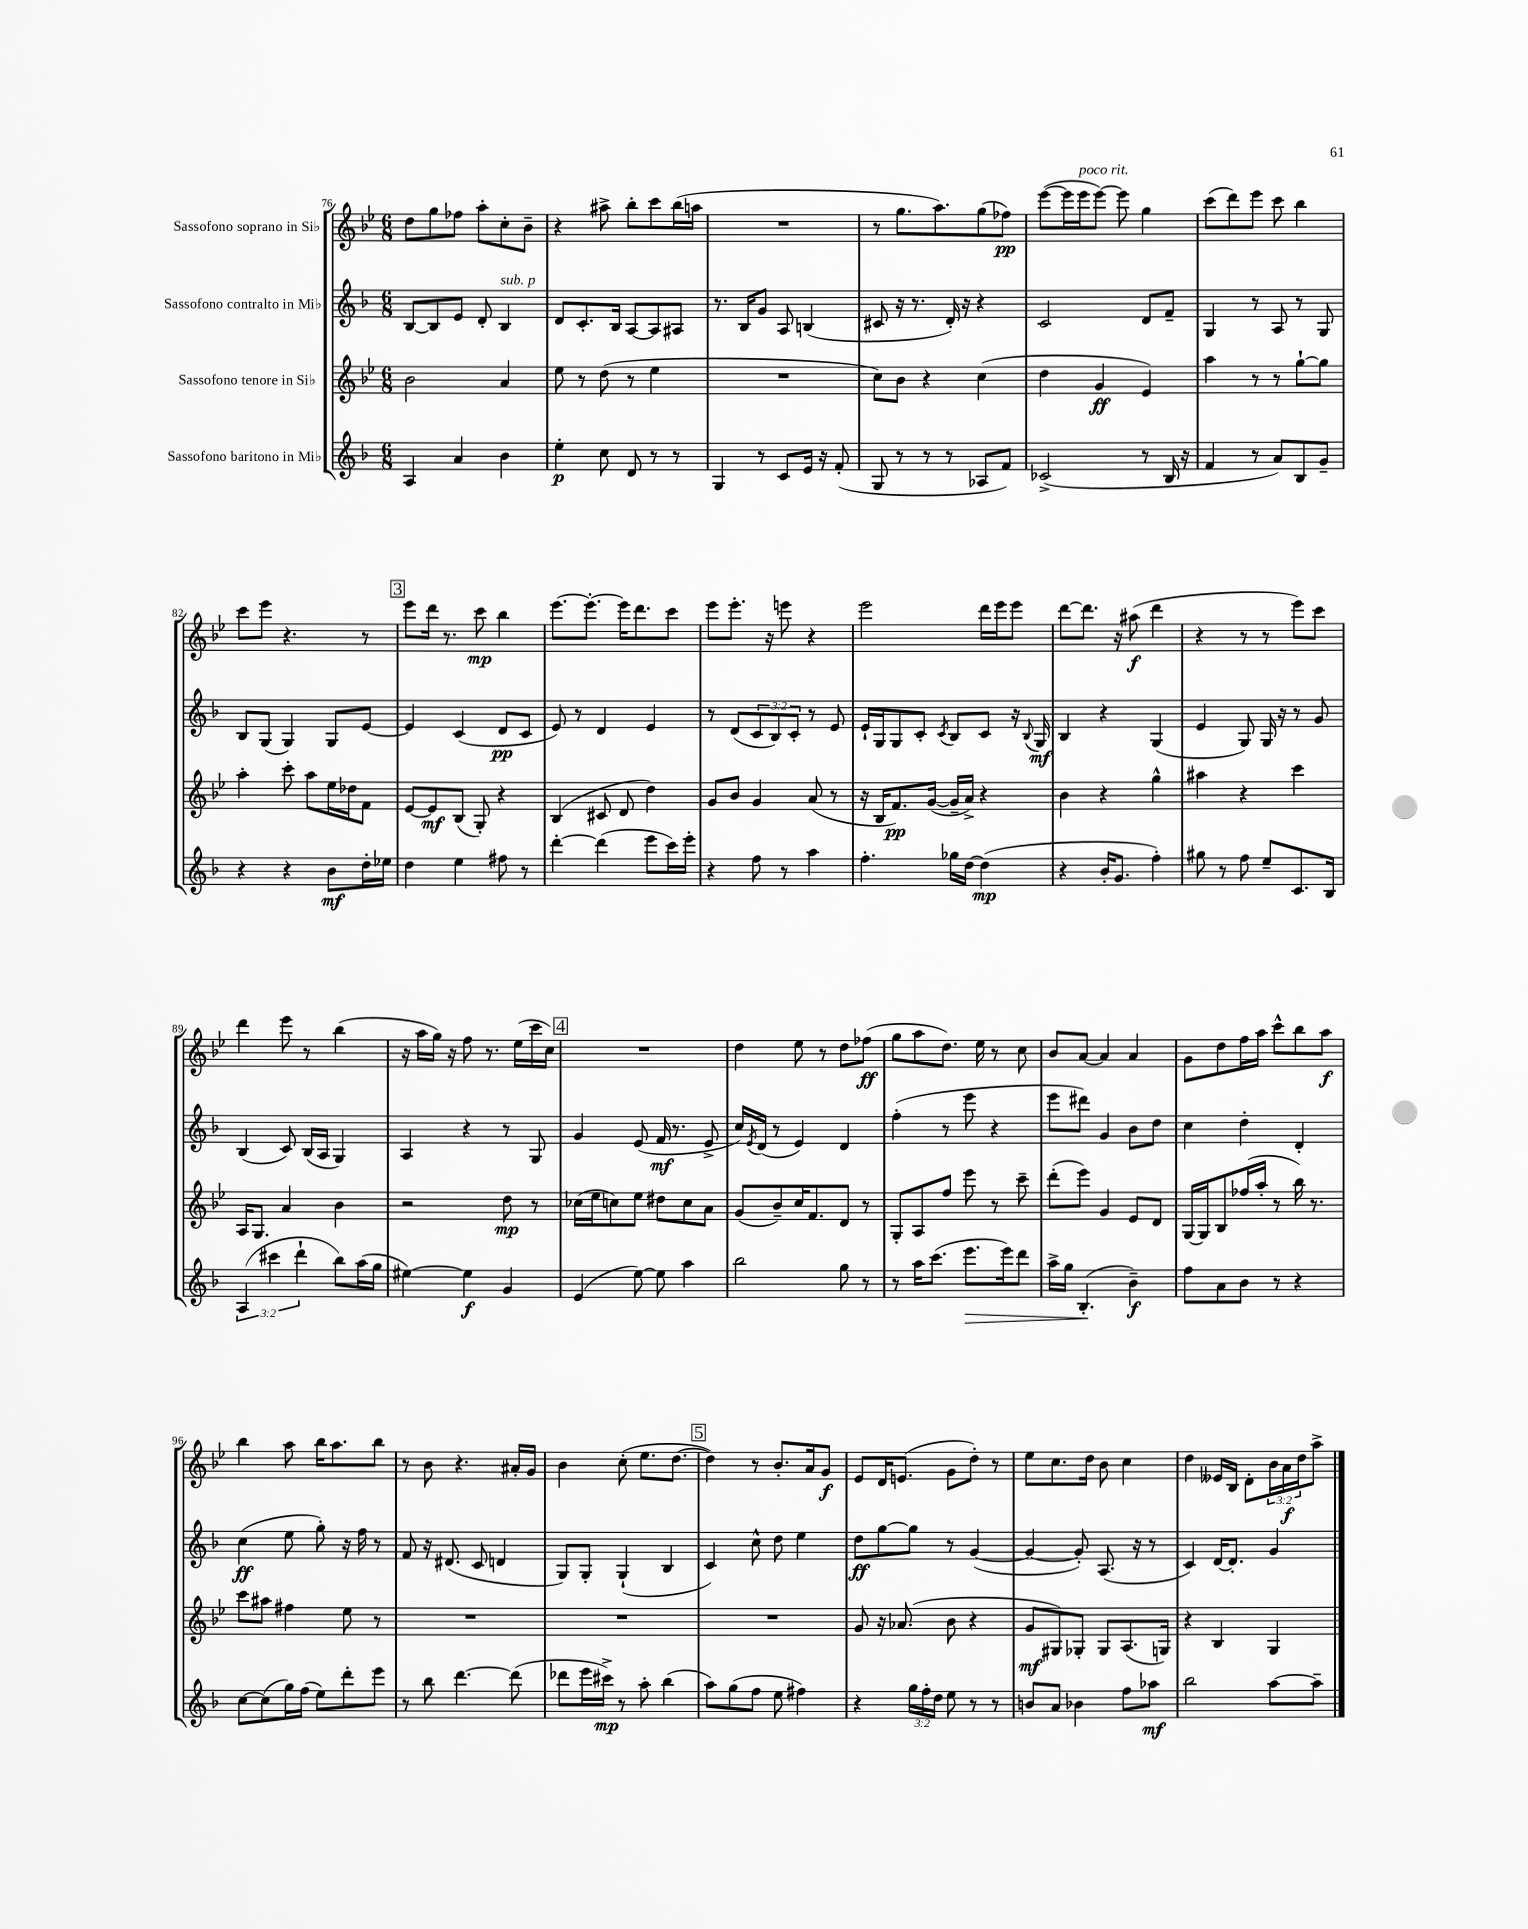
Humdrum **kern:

**kern	**kern	**kern	**kern
*staff4	*staff3	*staff2	*staff1
*clefG2	*clefG2	*clefG2	*clefG2
*k[b-]	*k[b-e-]	*k[b-]	*k[b-e-]
*M6/8	*M6/8	*M6/8	*M6/8
4A	2b-	[8B-	8dd
.	.	8B-]	8gg
4a	.	8e	8ff-
.	.	8d'	8aa'
4b-	4a	4B-	8cc'
.	.	.	8b-~
=	=	=	=
4ee'	8ee-	8d	4r
.	8r	8.c'	.
8cc	(8dd	.	8aa#^
.	.	16B-	.
8d	8r	[8A	8bb-'
8r	4ee-	8A]	8ccc
8r	.	8A#	(16bb-
.	.	.	16aa
=	=	=	=
4G	2.r	8.r	2.r
.	.	16B-	.
8r	.	8g	.
8c	.	8A	.
16e	.	(4B	.
16r	.	.	.
(8f'	.	.	.
=	=	=	=
8G	8cc)	8c#	8r
8r	8b-	16r	8.gg
.	.	8.r	.
8r	4r	.	.
.	.	.	8.aa)
8r	.	16d')	.
.	.	16r	.
8A-	(4cc	4r	(8gg
8f)	.	.	8ff-)
=	=	=	=
(2c-^	4dd	2c	([8eee-
.	.	.	16eee-]
.	.	.	16eee-
.	4g	.	[8eee-)
.	.	.	8eee-]
8r	4e-)	8d	4gg
16B-	.	8f~	.
16r	.	.	.
=	=	=	=
4f	4aa	4G	(8ccc
.	.	.	8ddd)
8r	8r	8r	8eee-
8a)	8r	8A	8ccc
8B-	[8gg`	8r	4bb-
8g~	8gg]	8G	.
=	=	=	=
4r	4aa'	8B-	8ccc
.	.	(8G	8eee-
4r	8ccc'	4G)	4.r
.	8aa	.	.
8b-	16ee-	8G	.
.	16dd-	.	.
16dd'	8f	[8e	8r
16ee-	.	.	.
=	=	=	=
4dd	[8e-	4e]	8eee-
.	8e-]	.	16ddd
.	.	.	8.r
4ee	(8B-	(4c	.
.	8G')	.	8ccc
8ff#	4r	8d	4bb-
8r	.	8c	.
=	=	=	=
[4ddd'	(4B-	8e)	[8.eee-
.	.	8r	.
.	.	.	8.eee-'_
(4ddd]	8c#	4d	.
.	8d	.	16eee-]
.	.	.	8.ddd
8eee	4dd)	4e	.
16ccc)	.	.	8ccc
16eee'	.	.	.
=	=	=	=
4r	8g	8r	8eee-
.	8b-	(8d	8.eee-'
8ff	4g	12c	.
.	.	.	16r
.	.	12B-)	.
8r	.	.	8eee
.	.	12c'	.
4aa	(8a	8r	4r
.	8r	8e	.
=	=	=	=
4.ff'	16r	16e`	2eee-
.	16B-	16G	.
.	8.f)	8G	.
.	.	8c'	.
.	([16g	.	.
.	.	8qc	.
16gg-	16g~]	8B-	.
[16dd	16a^)	.	.
(4dd]	4r	8c	16ddd
.	.	.	16eee-
.	.	16r	8eee-
.	.	8qqB-	.
.	.	16G	.
=	=	=	=
4r	4b-	4B-	[8ddd
.	.	.	8.ddd]
16b-'	4r	4r	.
8.g	.	.	16r
.	.	.	(8aa#
4ff')	4gg^^	(4G	4ddd
=	=	=	=
8gg#	4aa#	4e	4r
8r	.	.	.
8ff	4r	8G)	8r
8ee~	.	16G	8r
.	.	16r	.
8.c	4ccc	8r	8eee-)
.	.	8g	8ccc
16B-	.	.	.
=	=	=	=
(6A	16A	(4B-	4ddd
.	8.G	.	.
6ccc#	.	.	.
.	4a	8c)	8eee-
6ddd`	.	.	.
.	.	(16B-	8r
.	.	16A	.
8bb-)	4b-	4G)	(4bb-
(16aa	.	.	.
16gg	.	.	.
=	=	=	=
[4ee#)	2r	4A	16r
.	.	.	16aa
.	.	.	16gg)
.	.	.	16r
4ee#]	.	4r	8ff
.	.	.	8.r
4g	8dd	8r	.
.	.	.	(16ee-
.	8r	8G	16ccc
.	.	.	16cc)
=	=	=	=
(4e	(16cc-	4g	2.r
.	16ee-	.	.
.	8cc)	.	.
[8ee)	8ee-	(8e	.
8ee]	8dd#	16f	.
.	.	8.r	.
4aa	8cc	.	.
.	8a	8e^	.
=	=	=	=
2bb-	(8g	16cc)	4dd
.	.	8qe	.
.	.	(16d	.
.	8b-~)	8r	.
.	16cc	4e)	8ee-
.	8.f	.	.
.	.	.	8r
8gg	8d	4d	8dd
8r	8r	.	(8ff-
=	=	=	=
8r	8G'	(4ff'	8gg
16aa	8A	.	8aa
(8.ccc	.	.	.
.	8ff	8r	8.dd)
8.eee	8eee-	8eee	.
.	.	.	16ee-
.	8r	4r	8r
16eee)	.	.	.
8ddd	8ccc~	.	8cc
=	=	=	=
16aa^	(8ddd'	8eee	8b-
16gg	.	.	.
(4.B-'	8eee-)	8ddd#)	[8a
.	4g	4g	4a]
4b-~)	8e-	8b-	4a
.	8d	8dd	.
=	=	=	=
8ff	[16G	4cc	8g
.	16G]	.	.
8a	8B-	.	8dd
8b-	(16ff-	4dd'	16ff
.	16aa'	.	16aa
8r	8r	.	8ccc^^
4r	16bb-)	4d'	8bb-
.	8.r	.	.
.	.	.	8aa
=	=	=	=
[8cc	8ccc	(4cc	4bb-
(8cc]	8aa#	.	.
16gg)	4ff#	8ee	8aa
(16ff	.	.	.
8ee)	.	8gg')	16bb-
.	.	.	8.aa
8ddd'	8ee-	16r	.
.	.	16ff	.
8eee	8r	8r	8bb-
=	=	=	=
8r	2.r	8f	8r
8bb-	.	16r	8b-
.	.	(8.d#	.
[4.ddd	.	.	4.r
.	.	8c	.
.	.	4d	.
(8ddd]	.	.	16a#'
.	.	.	16g
=	=	=	=
8ddd-	2.r	8G)	4b-
16eee	.	8G'	.
16ccc#^)	.	.	.
8r	.	(4G`	(8cc'
8aa'	.	.	8.ee-
(4bb-	.	4B-	.
.	.	.	[8.dd
=	=	=	=
8aa)	2.r	4c)	4dd])
(8gg	.	.	.
8ff	.	8cc^^	8r
8ee	.	8dd	8.b-'
4ff#)	.	4ee	.
.	.	.	16a
.	.	.	8g
=	=	=	=
4r	8g	8dd	8e-
.	16r	[8gg	16d
.	(8.a-	.	(8.e
24gg	.	8gg]	.
24ff'	.	.	.
24dd	.	.	.
8ee	8b-	8r	8g
8r	4r	([4g	8dd')
8r	.	.	8r
=	=	=	=
8b	8g	4g_	8ee-
8a	8G#)	.	8.cc
4b-	8G-'	8g'])	.
.	.	.	16dd
.	8G-	(8.A	8b-
8ff	(8.A	.	4cc
.	.	16r	.
8aa-	.	8r	.
.	16G)	.	.
=	=	=	=
2bb-	4r	4c)	4dd
.	4B-	[16d	16e--
.	.	8.d']	16B-
.	.	.	8d'
[8aa	4G	4g	24b-
.	.	.	24a
.	.	.	24dd
8aa~]	.	.	8aa^
==	==	==	==
*-	*-	*-	*-
